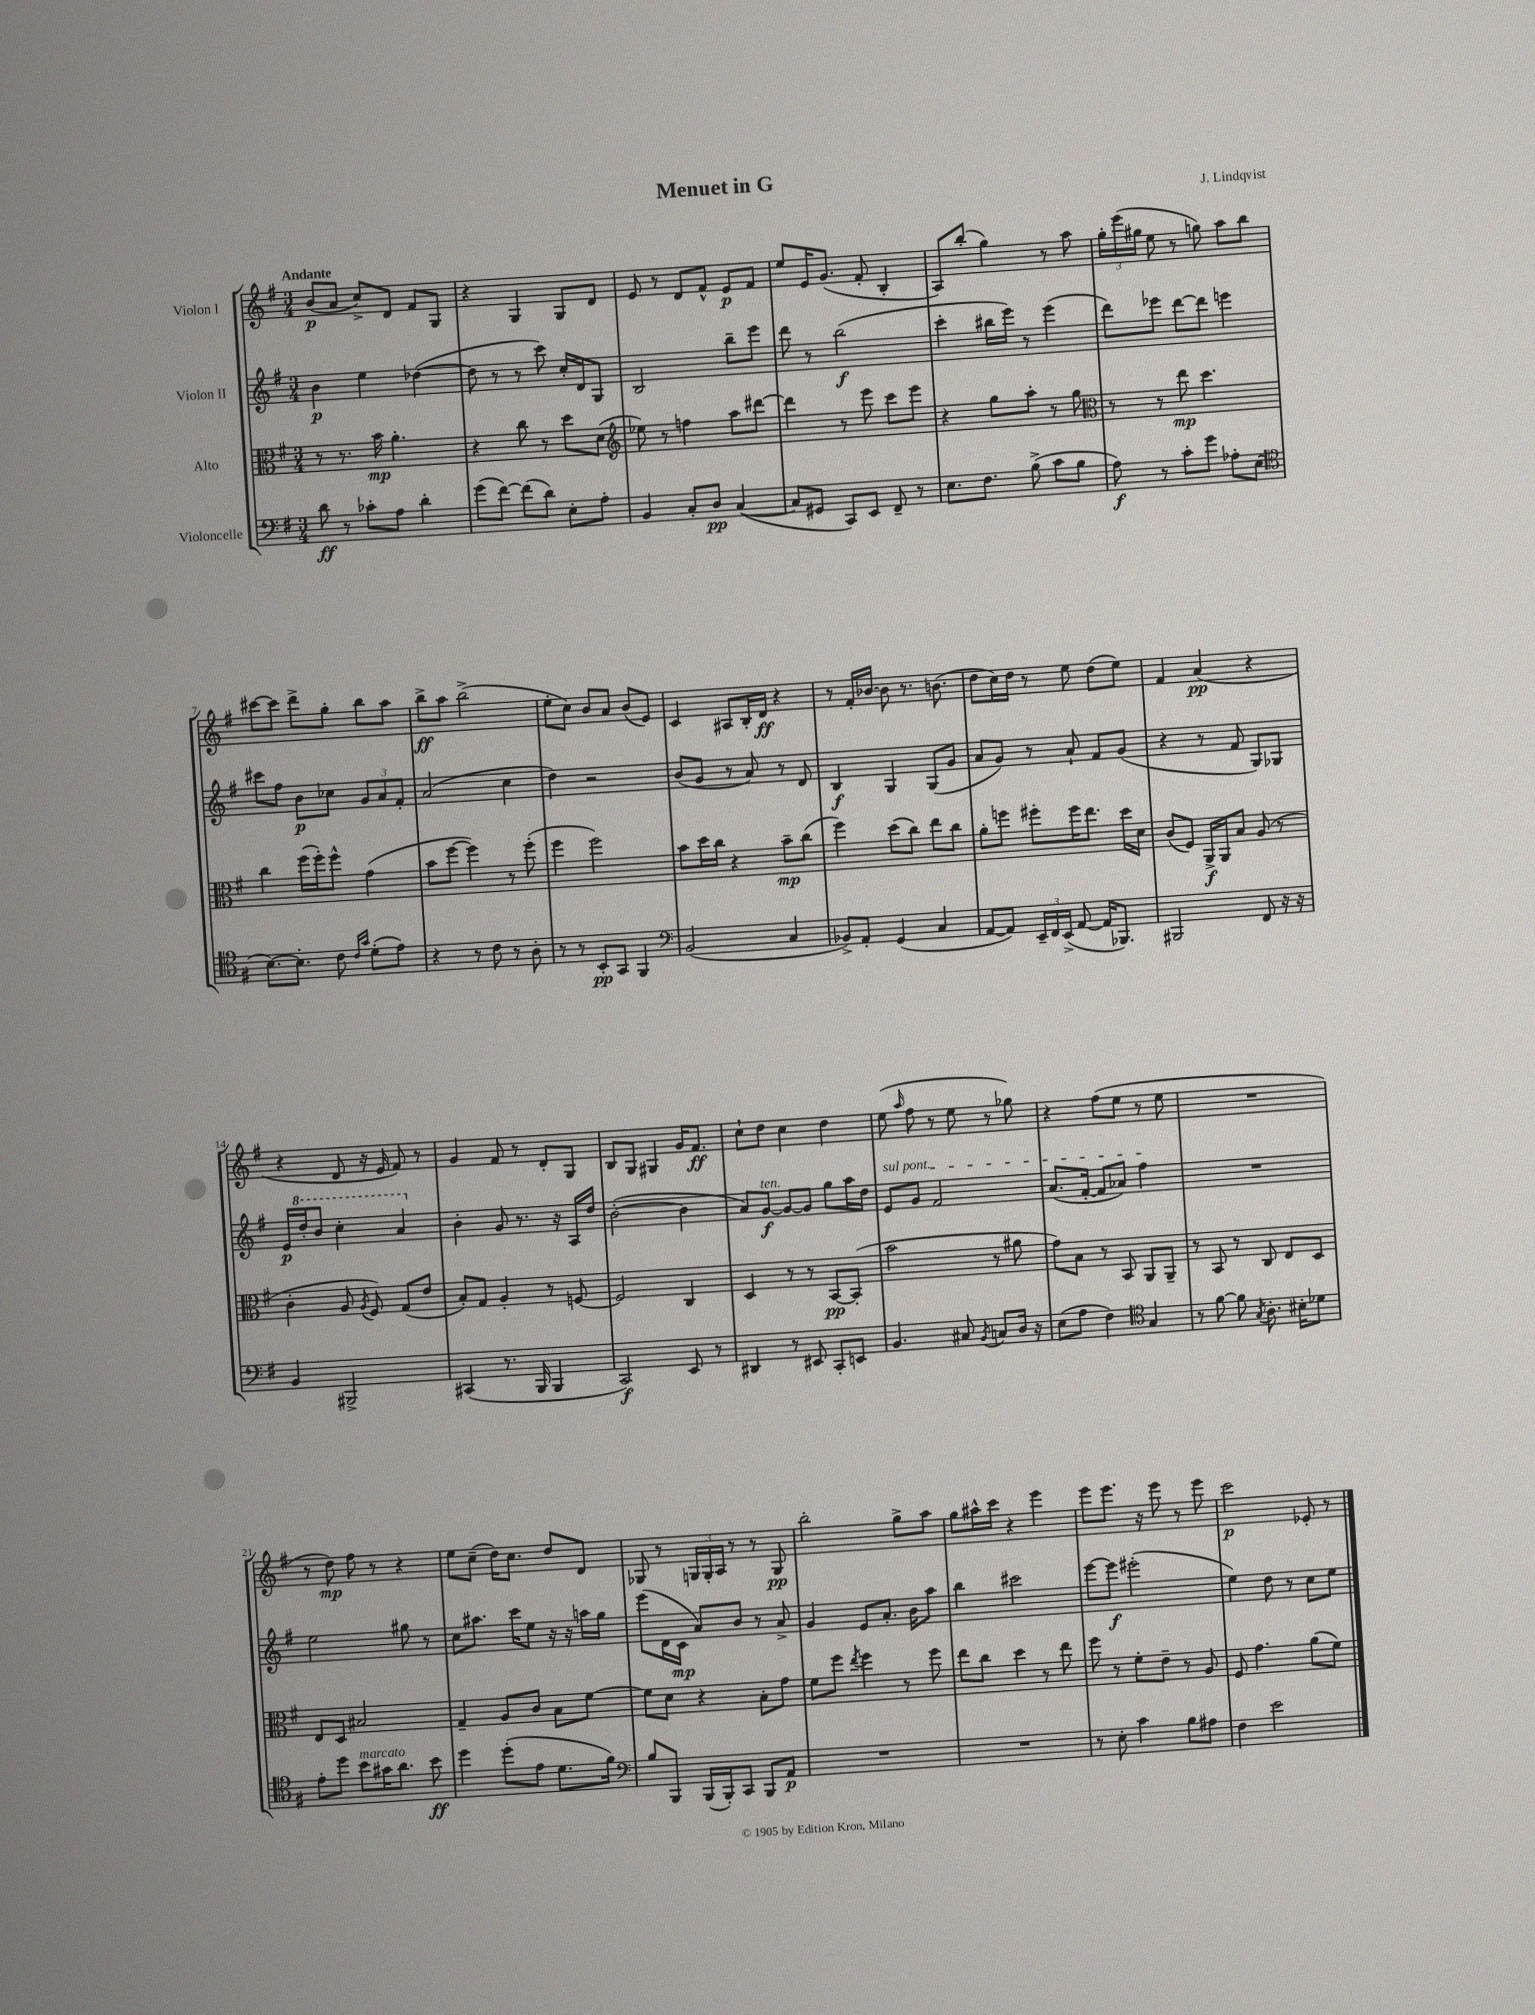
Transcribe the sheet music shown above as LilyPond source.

\header { title = "Menuet in G" composer = "J. Lindqvist" }
<<
\new StaffGroup <<
\new Staff = "s0" \with { instrumentName = "Violon I" } {
    \clef treble \key g \major \numericTimeSignature \time 3/4 \tempo "Andante"
    \autoBeamOff b'8[\p( a'8] c''8[->) d'8] fis'8[ g8] |
    r4 g4 g8[ d'8] |
    e'8 r8 d'8[ fis'8]-^ e'8[\p fis'8] |
    e''8[ e'16 g'8.]( fis'8-. b4-. |
    a8[) b''8]-.( g''4) r8 a''8 |
    \tuplet 3/2 { g''16[-. e'''16( gis''16] } e''8 r8 g''8) a''8[ b''8] |
    cis'''8[~ cis'''8] d'''8[-> g''8]-. b''8[ a''8] |
    b''8[->\ff a''8] b''2->( |
    e''8[-. c''8]) b'8[ a'8] b'8[( e'8]) |
    c'4 ais8[ b16-. d'16]\ff r4 |
    r8 fis'16[-. bes'16]~ bes'8 r8. b'8.( |
    d''8[ c''16) d''16] r8 e''8 d''8[( e''8]) |
    fis'4 a'4\pp( r4 |
    r4 d'8 r16 e'16 fis'8) r8 |
    g'4 fis'8 r8 d'8[-. g8] |
    b8[ g8] gis4 g'16[ fis'8.]\ff |
    c''8[-! d''8] c''4 d''4 |
    e''8( \grace { a''16 } fis''8 r8 e''8 r8 ges''8) |
    r4 fis''8[( e''8] r8 e''8 |
    R2. |
    r8 d''8\mp) fis''8 r8 r4 |
    e''8[ c''8]--( d''16[) c''8.] d''8[ d'8] |
    ges8 r8 \tuplet 3/2 { g16[ g16-. a16] } r8 r8 g8\pp |
    b''2-. g''8[-> a''8] |
    g''8[ ais''16-^ c'''16] r4 e'''4 |
    e'''8[ e'''8.] r16 e'''8 r8 e'''8 |
    c'''2\p ees'8-. r8 \bar "|." |
}
\new Staff = "s1" \with { instrumentName = "Violon II" } {
    \clef treble \key g \major \numericTimeSignature \time 3/4
    \autoBeamOff b'4\p e''4 des''4~( |
    des''8 r8 r8 c'''8) c''16[-. d'16 g8] |
    b2 b''8[-- e'''8] |
    d'''8 r8 b''2\f( |
    c'''4-. bis''16[ e'''16]) r8 e'''4( |
    d'''8[) ees'''8] d'''8[~ d'''8] e'''4 |
    cis'''8[ fis''8] b'8[\p ces''8] \tuplet 3/2 { g'8[ a'8 fis'8]-. } |
    a'2( c''4 |
    d''4) r2 |
    b'8[( g'8] r8 a'8) r8 d'8 |
    b4\f g4 g8[( g'8] |
    a'8[ g'8]) r8 a'8-! fis'8[ g'8]( |
    r4 r8 fis'8 g8[) ges8] |
    e'16[\p \ottava #1 d'''16-. b''8] c'''4-. a''4 \ottava #0 |
    b'4-. g'8 r8. r16 a16[ d''16] |
    b'2~-.( b'4 |
    a'8[) g'8]~\f^\markup { \italic "ten." } g'8[~ g'8] g''8[ a''16 d''16] |
    \once \override TextSpanner.bound-details.left.text = \markup { \italic "sul pont." } e'8[\startTextSpan g'8] fis'2 |
    a'8.[( fis'16]~-. fis'8[ aes'8]) fis''4\stopTextSpan |
    R2. |
    e''2 gis''8 r8 |
    c''8[ ais''8.] c'''16[ e''8] r16 r16 a''16[ g''16] |
    e'''8[( d'16 c'16]\mp a'8[) b'8] r8 a'8-> |
    g'4 e'8[ a'8.]-. b'16[ a''8] |
    b''4 cis'''2 |
    e'''8[~ e'''8]\f eis'''2-.( |
    e''4) d''8 r8 c''8[ e''8] \bar "|." |
}
\new Staff = "s2" \with { instrumentName = "Alto" } {
    \clef alto \key g \major \numericTimeSignature \time 3/4
    \autoBeamOff r8 r8. b'16\mp a'4.-. |
    r4 c''8 r8 d''8[ d'8]( |
    \clef treble ees''8) r8 f''4 a''8[ dis'''8]~ |
    dis'''4 r8 e'''8 c'''8[ e'''8] |
    r4 g''8[ a''8]-. r8 g''8 |
    \clef alto r8 r8 e''8\mp d''4. |
    c''4 fis''16[( fis''16-.) fis''8]-^ g'4( |
    b'8[ fis''8]~ fis''4) r8 fis''8-.( |
    fis''4 fis''2) |
    b'8[ d''16 c''16] r4 b'8[--\mp c''8]( |
    fis''4) d''8[( c''8]) e''8[ c''8] |
    a'8[-. f''8] fis''8[-. fis''16 e''8.] d''16[ d'16] |
    c'8[( fis8]) a,16[->\f a,16 b8] a8( r8 |
    c'4-. a8 \acciaccatura { a8 } fis8) g8[( e'8] |
    b8[-.) g8] a4-. r8 f8~ |
    f2 c4 |
    d4 r8 r8 b,8[~\pp b,8]-.( |
    b'2 r8 ais'8 |
    g'8[) b8] r8 b,8 a,8[ a,8]-- |
    r8 b,8 r8 c8 e8[ d8] |
    e8[ d8] bis2 |
    g4-- a8[ c'8] b8[ fis'8]~ |
    fis'8[ d'8] r4 b8[-. g'8] |
    fis'8[ fis''8] \acciaccatura { e''8 } fis''4 r8 fis''8 |
    e''8[ c''8] d''4 r8 e''8 |
    fis''8 r8 fis'8[-. e'8]-- r8 a8 |
    fis8 g'4. a'8[( fis'8]) \bar "|." |
}
\new Staff = "s3" \with { instrumentName = "Violoncelle" } {
    \clef bass \key g \major \numericTimeSignature \time 3/4
    \autoBeamOff d'8\ff r8 ces'8[-. a8] d'4-. |
    g'8[( fis'8]~) fis'8[( d'8]) e8[-. a8]-. |
    b,4 c8[-. d8]\pp c4~( |
    c8[ gis,8] c,8[) e,8] fis,8-- r8 |
    e8.[ fis8.] b8->( c'8[ b8] |
    a8\f) r8 c'8[-. g'8] aes8[-. e8]( |
    \clef tenor b8.[~) b8.]-. c'8 \grace { c'16[ g'16] } d'8[-.( e'8]) |
    r4 r8 c'8 r8 a8-. |
    r8 r8 b,8[-.\pp g,8] fis,4 |
    \clef bass b,2( c4 |
    bes,8[->) a,8]-. g,4( c4 |
    a,8[~ a,8]) \tuplet 3/2 { e,16[-- fis,16 e,16]->( } a,8~ a,16[ bes,,8.]) |
    bis,,2 fis,8 r16 r16 |
    b,4 bis,,2-> |
    cis,4( r8. b,,16 b,,4 |
    c,2\f) e,8 r8 |
    dis,4 r8 eis,8 c,8[-. e,8] |
    b,4. cis8 \acciaccatura { b,8 } c8[ d16] r16 |
    e8[( a8] fis4) \clef tenor g4 |
    r8 fis'8~ fis'8 \acciaccatura { g8 } a8.-. bis16[-. des'8] |
    e'8[-. d''8] b'8[^\markup { \italic "marcato" } gis'16 a'8.] b'8\ff |
    d''4 d''8[-.( e'8] d'8.[ fis'16]) |
    \clef bass b8[ b,,8] b,,16[( b,,16-.) c,8] b,,8[ a,8]\p |
    R2. |
    R2. |
    r8 e8-. c'4 b8[ ais8] |
    fis4 e'2 \bar "|." |
}
>>
>>
